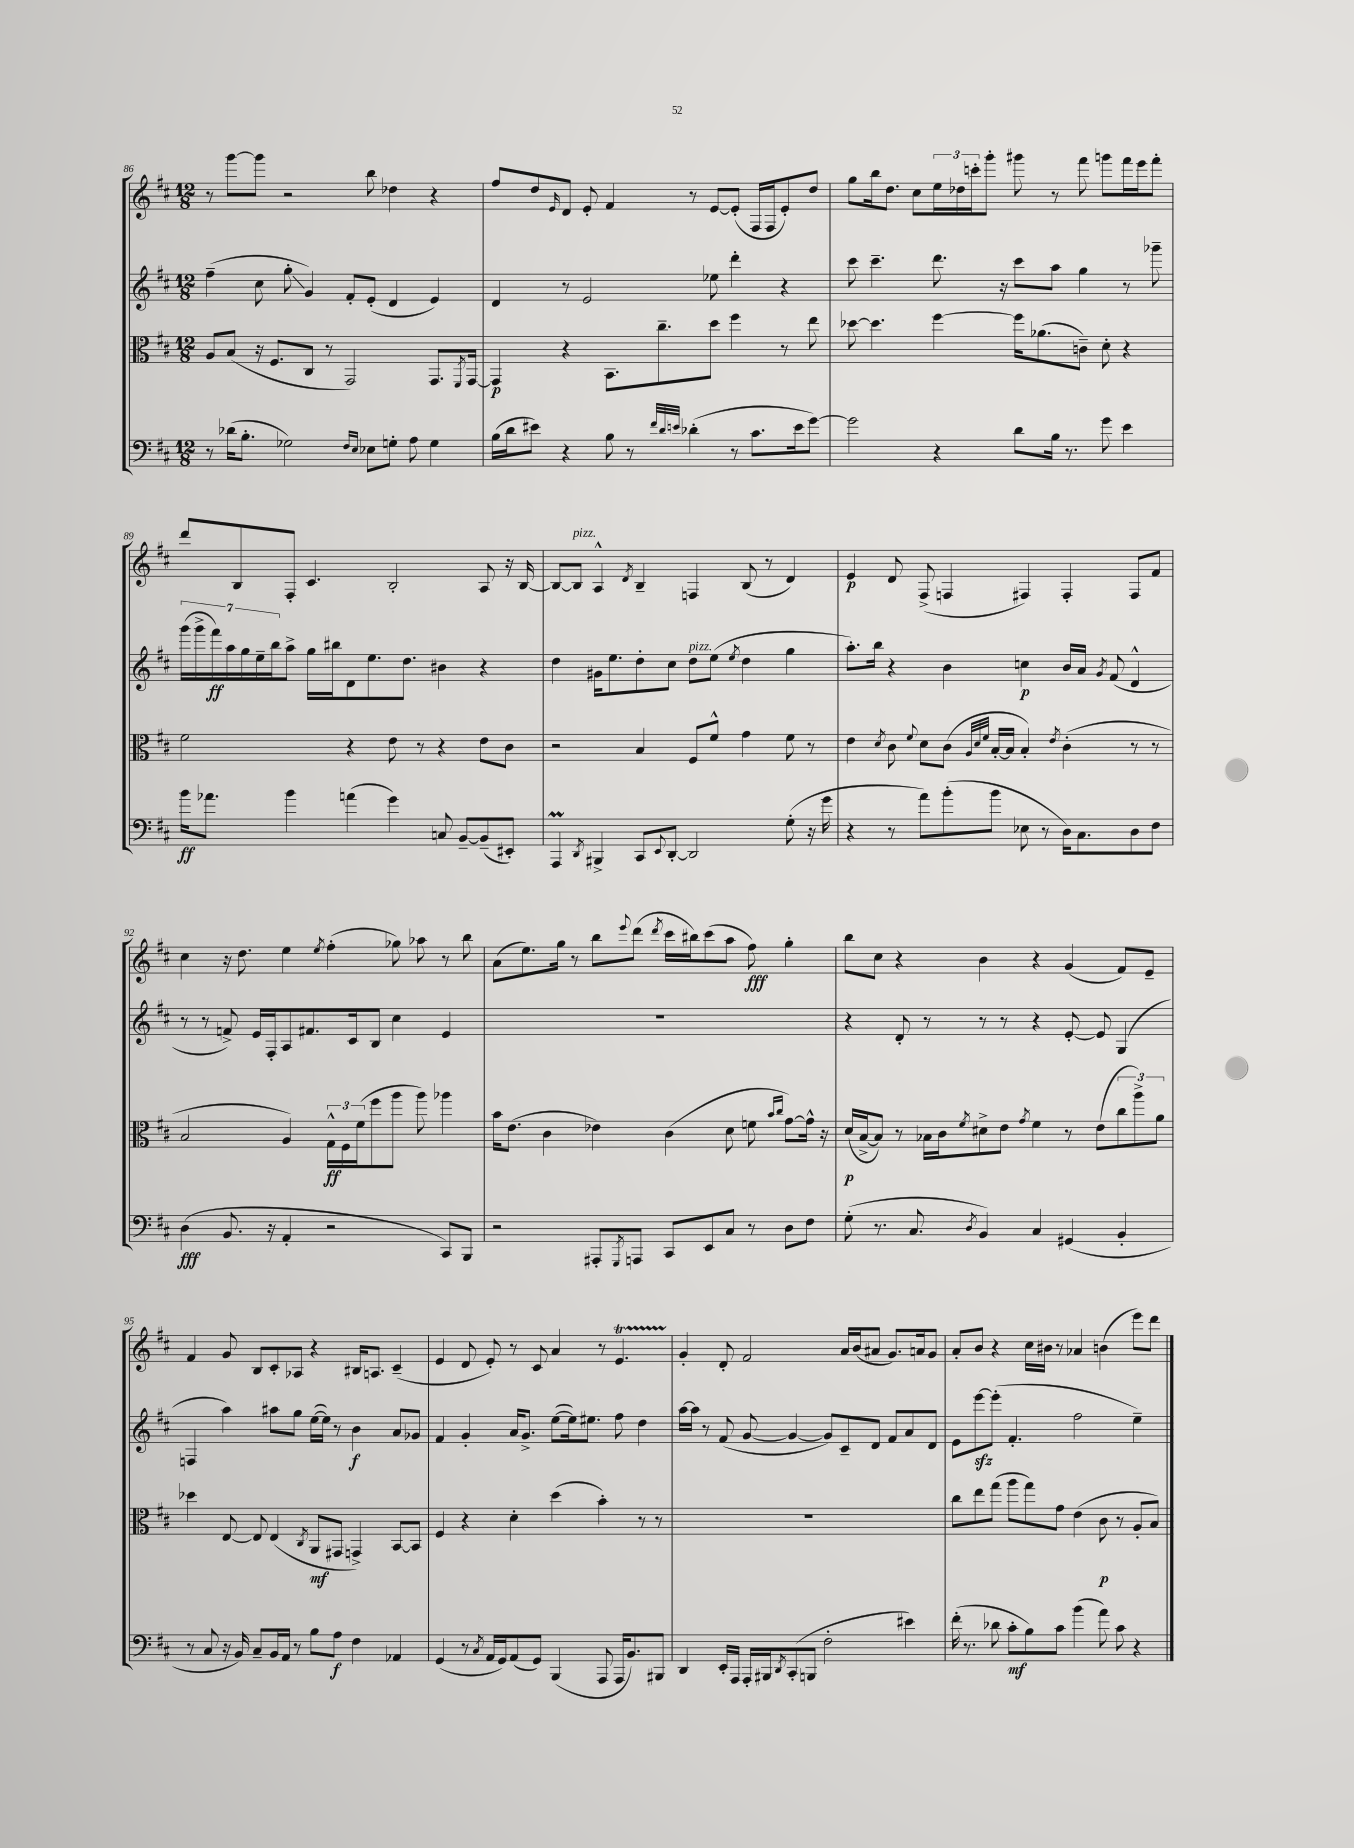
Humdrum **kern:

**kern	**kern	**kern	**kern
*staff4	*staff3	*staff2	*staff1
*clefF4	*clefC3	*clefG2	*clefG2
*k[f#c#]	*k[f#c#]	*k[f#c#]	*k[f#c#]
*M12/8	*M12/8	*M12/8	*M12/8
8r	8A/L	(4ff#~\	8r
(16d-\LK	(8B/J	.	[8ggg\L
8.B'\J	.	.	.
.	16r	8cc#\	8ggg\]J
.	8.F#/L	.	.
2G-\)	.	8gg'\	2r
.	8C#/J	4g/)	.
.	8r	.	.
.	2GG/)	8f#'/L	.
16qqF#/LL	.	.	.
16qqE/JJ	.	.	.
8E-\L	.	(8e'/J	8bb\
8G'\J	.	4d/	4dd-\
8A\	.	.	.
4G\	8.GG/L	4e/)	4r
.	8qFF#/	.	.
.	[16GG/Jk	.	.
=	=	=	=
(16B\LL	4GG/]	4d/	8ff#/L
16d\J	.	.	.
8e#\J)	.	.	8dd/
.	.	.	16qqe/
4r	4r	8r	8d/J
.	.	2e/	8e'/
8B\	8.BB\L	.	4f#/
8r	.	.	.
.	8.cc#~\	.	.
32qqf#/LLL	.	.	.
32qqd/	.	.	.
32qqe/JJJ	.	.	.
(4d-'\	.	.	8r
.	8dd\J	8ee-\	[8e/L
8r	4ff#\	4ddd'\	(8e'/]J
8.c#\L	.	.	16F#/LL
.	.	.	16F#/J
.	8r	4r	8e'/)
16e\k	.	.	.
[8g\J)	8ee\	.	8dd/J
=	=	=	=
2g\]	[8dd-\	8ccc#\	8gg\L
.	4.dd-\]	4.ccc#~\	16bb\k
.	.	.	8.dd\J
.	.	.	8cc#\L
4r	[4ff#\	8.ddd\	24ee\L
.	.	.	24dd-\
.	.	.	24ccc'\J
.	.	.	8ggg'\J
.	.	16r	.
8d\L	16ff#\]LK	8ccc#\L	8ggg#\
.	(8.a-\	.	.
16B\Jk	.	8aa\J	8r
8.r	.	.	.
.	8c~\J)	4gg\	8fff#\
8g\	8d'\	.	8ggg\L
4e\	4r	8r	16fff#\L
.	.	.	16eee\J
.	.	8ggg-~\	8fff#'\J
=	=	=	=
16b\LK	2f#\	(28ggg\LL	8ddd/L
.	.	28ggg^\	.
8.a-\J	.	.	.
.	.	28fff#\)	.
.	.	28aa\	.
.	.	.	8B/
.	.	28gg\	.
.	.	28ee~\	.
.	.	28bb\J	.
4b\	.	8aa^\J	8F#'/J
.	.	16gg\LL	4.c#/
.	.	16bb#\J	.
(4a\	4r	8d\	.
.	.	8.ee\	.
4g\)	8e\	.	2B'/
.	.	8.dd\J	.
.	8r	.	.
8C/	4r	4b#\	.
[8BB~/L	.	.	.
(8BB~/]	8e\L	4r	8A/
8EE#'/J)	8c#\J	.	16r
.	.	.	[16B/
=	=	=	=
4AAA/	2r	4dd\	8B/_L
.	.	.	8B/]J
8qDD/	.	.	.
4BBB#^/	.	16g#\LK	4A^^/
.	.	8.ee\	.
.	.	.	8qd/
8CC#/L	4B/	8dd'\	4B~/
8qqEE/	.	.	.
[8DD'/J	.	8cc#\J	.
2DD/]	8F#/L	8dd\L	4F/
.	8f#^^/J	(8ee\J	.
.	.	8qee/	.
.	4g\	4dd\	(8B/
.	.	.	8r
(8G'\	8f#\	4gg\	4d/)
16r	8r	.	.
16g\	.	.	.
=	=	=	=
4r	4e\	8.aa'\L)	4e/
.	.	16bb\Jk	.
.	8qd/	.	.
8r	8c#\	4r	8d/
.	8qqf#/	.	.
8a\L)	8d\L	.	(8F#^/
(8b'\	(8c#\J	4b\	4F/
.	32qqA/LLL	.	.
.	32qqd/	.	.
.	32qqf#/JJJ	.	.
8b\J	[16B'/LL	.	.
.	16B/]JJ	.	.
8E-\	4B'/)	4cc\	4F#/)
8r	.	.	.
.	8qe/	.	.
16D\LK)	(4c#'\	16b/LL	4F#'/
8.C#\	.	16a/JJ	.
.	.	8qg/	.
.	.	(8f#/	.
8D\	8r	4d^^/	8F#/L
8F#\J	8r	.	8f#/J
=	=	=	=
(4D\	2B/	8r	4cc#\
.	.	8r	.
8.BB/	.	8f^/)	16r
.	.	.	8.dd\
.	.	16e/LL	.
16r	.	16F#'/J	.
4AA'/	4A/)	8A/	4ee\
.	.	8.f#/	.
.	.	.	8qee/
2r	24G^^\LL	.	(4ff#'\
.	24F#\	.	.
.	.	16c#/k	.
.	(24f#\J	.	.
.	8ff#\	8B/J	.
.	8aa\J	4cc#\	8gg-\)
.	8aa\)	.	8aa-\
8CC#/L)	4aa-\	4e/	8r
8BBB/J	.	.	8bb\
=	=	=	=
2r	16b\LK	1.r	(8a\L
.	(8.e\J	.	.
.	.	.	8.ee\)
.	4c#\	.	.
.	.	.	16gg\Jk
.	.	.	8r
8AAA#'/L	4e-\)	.	8bb\L
8qGGG/	.	.	8qqeee/
8AAA/J	.	.	(8ddd\J
.	.	.	8qddd/
8CC#/L	(4c#\	.	16ccc#\LL
.	.	.	16bb#\J)
8EE/	.	.	(8ccc#\
8C#/J	8d\	.	8aa\J
8r	8f\	.	8ff#\)
.	16qqb/LL	.	.
.	16qqcc#/JJ	.	.
8D\L	[8g\L)	.	4gg'\
8F#\J	16g^^\]Jk	.	.
.	16r	.	.
=	=	=	=
(8G'\	(16d/LL	4r	8bb\L
.	[16B^/J	.	.
8.r	8B/]J)	.	8cc#\J
.	8r	8d'/	4r
8.C#/	.	.	.
.	16B-\LL	8r	.
.	16c#\J	.	.
8qD/	8qf#/	.	.
4BB/)	8d#^\	8r	4b\
.	8e\J	8r	.
.	8qg/	.	.
4C#/	4f#\	4r	4r
(4GG#/	8r	[8e'/	(4g/
.	(8e\L	8e/]	.
4BB'/	12cc#\	(4G/	8f#/L)
.	12aa^\)	.	.
.	.	.	8e~/J
.	12a\J	.	.
=	=	=	=
8r	4dd-\	4F/	4f#/
8C#/	.	.	.
16r	[8E/	4aa\)	8g/
16BB/)	.	.	.
8C#~/L	8E/]	.	8B/L
16BB/L	(4E/	8aa#\L	8c#'/
16AA/JJ	.	.	.
8r	.	8gg\J	8A-/J
.	8qC#/	.	.
8B\L	8AA/L	([16ee\LL	4r
.	.	16ee\]JJ)	.
8A\J	8GG#/J	8r	.
4F#\	4GG^/)	4b\	16B#/LK
.	.	.	8.A/J
4AA-/	[8BB/L	8a/L	(4c#~/
.	8BB/]J	8g-/J	.
=	=	=	=
(4GG/	4F#/	4f#/	4e/
8r	4r	4g'/	8d/
8qC#/	.	.	.
16AA/LL	.	.	8e'/)
16GG/J)	.	.	.
(8AA/	4d'\	16a/LK	8r
.	.	8.g^/J	.
8GG/J)	.	.	8c#/
(4BBB/	(4dd\	([8ee\L	4a/
.	.	16ee\]k)	.
.	.	8.ee#\J	.
8AAA/	4b'\)	.	8r
16AAA/LK	.	8ff#\	4.e/
8.BB/)	.	.	.
.	8r	4dd\	.
8BBB#/J	8r	.	.
=	=	=	=
4DD/	1.r	[16aa\LL	4g'/
.	.	16aa\]JJ	.
.	.	8r	.
16EE'/LL	.	(8f#/	8d'/
16AAA/JJ	.	.	.
16AAA'/LL	.	[8g/	2f#/
16BBB#/J	.	.	.
8qDD/	.	.	.
(8CC#'/	.	4g/_	.
8BBB/J	.	.	.
2F#'\	.	8g/]L)	.
.	.	8c#~/	16a/LL
.	.	.	(16b/J
.	.	8d/J	8a#/J
.	.	8f#/L	8.g/L)
4e#\)	.	8a/	.
.	.	.	16a/k
.	.	8d/J	8g/J
=	=	=	=
(16f#'\	8cc#\L	8e\L	8a'/L
8.r	.	.	.
.	8ee\	[8eee\	8b/J
8d-\	(8gg\J	(8eee'\]J	4r
8c#'\L	8aa\L	4.f#'/	.
8B\)	8gg\)	.	16cc#\LL
.	.	.	16b#\JJ
8c#\J	8g\J	.	8r
(4b\	(4e\	2ff#\	4a-/
8a\)	8c#\	.	(4b\
8c#\	8r	.	.
4r	8A'/L	4ee~\)	8eee\L)
.	8B/J)	.	8ddd\J
==	==	==	==
*-	*-	*-	*-
